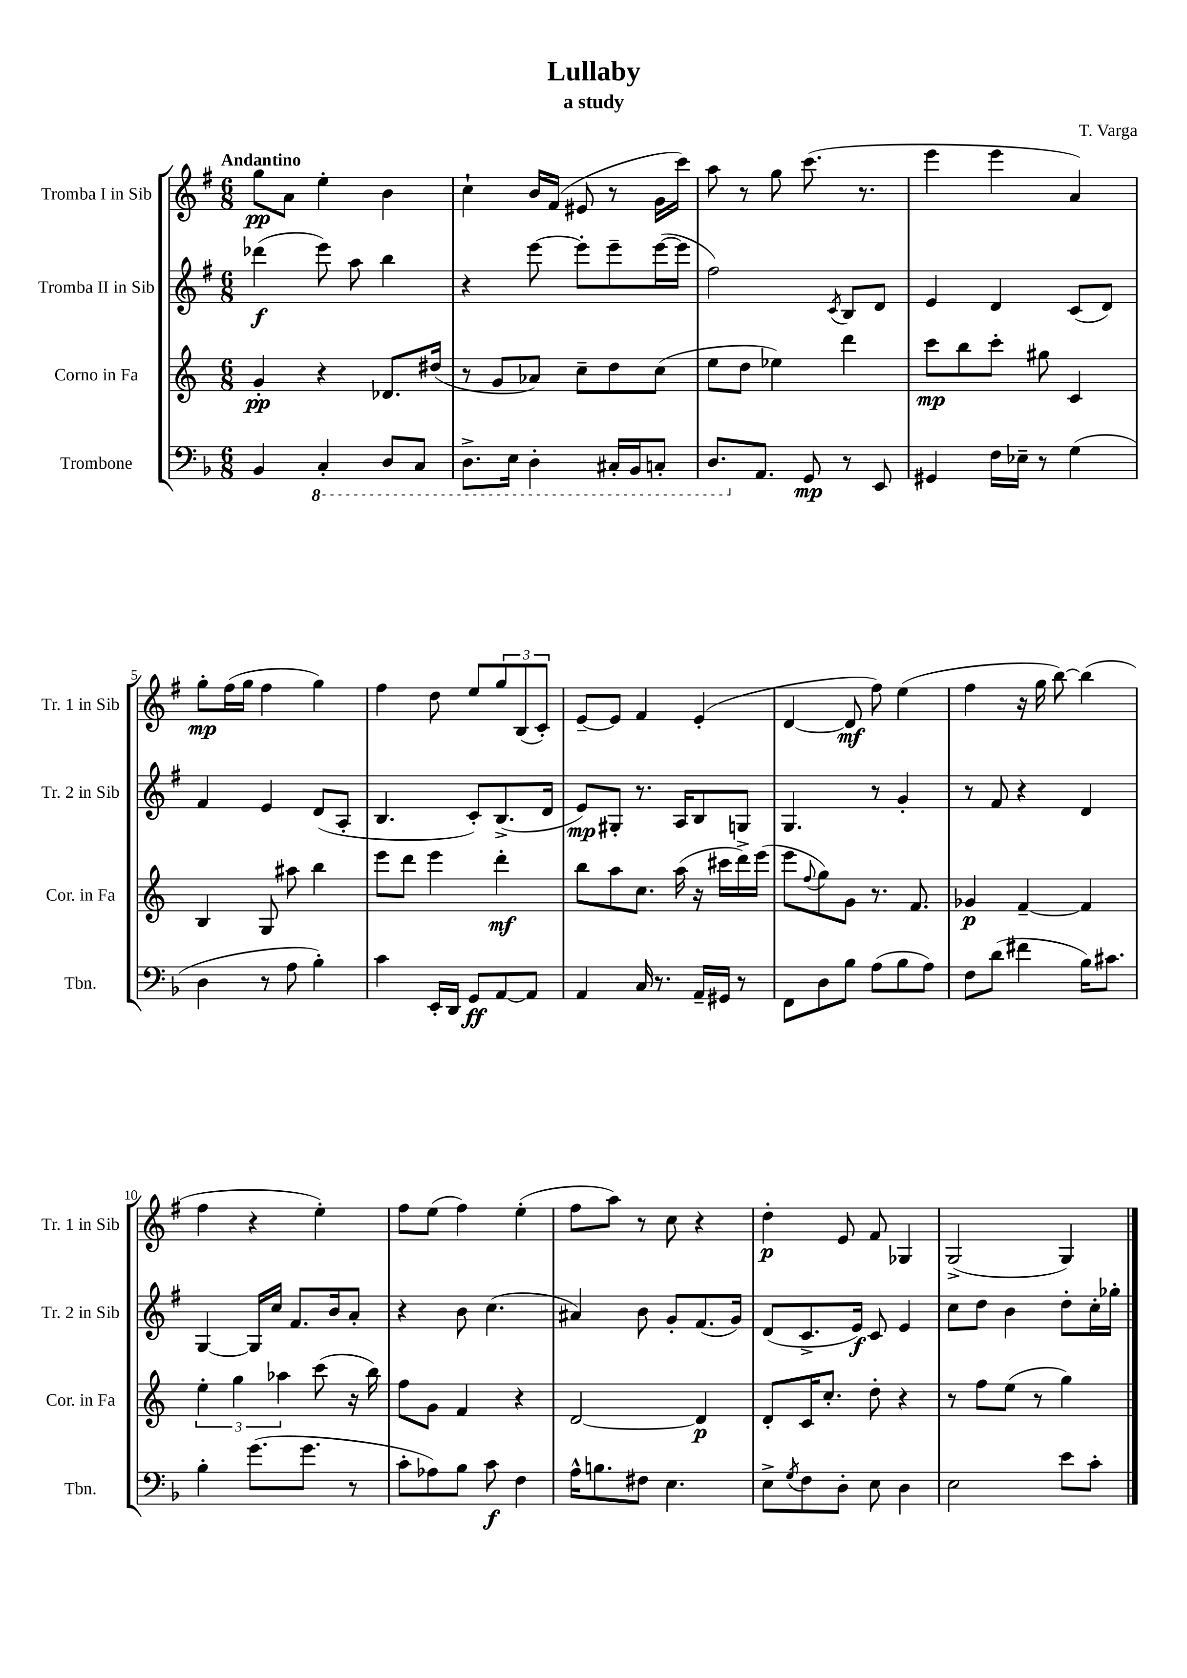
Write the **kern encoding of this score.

**kern	**kern	**kern	**kern
*staff4	*staff3	*staff2	*staff1
*clefF4	*clefG2	*clefG2	*clefG2
*k[b-]	*k[]	*k[f#]	*k[f#]
*M6/8	*M6/8	*M6/8	*M6/8
4BB-	4g'	(4ddd-	8gg
.	.	.	8a
4CC'	4r	8eee)	4ee'
.	.	8aa	.
8DD	8.d-	4bb	4b
8CC	.	.	.
.	(16dd#	.	.
=	=	=	=
8.DD^	8r	4r	4cc`
.	8g	.	.
16EE	.	.	.
4DD'	8a-)	[8eee	16b
.	.	.	(16f#
.	8cc~	8eee']	8e#
16CC#'	8dd	8eee~	8r
16BBB-	.	.	.
8CC'	(8cc	([16eee	16g
.	.	16eee]	16ccc)
=	=	=	=
8.DD	8ee	2ff#)	8aa
.	8dd	.	8r
8.AA	.	.	.
.	4ee-)	.	8gg
8GG	.	.	(8.ccc
.	.	8qc	.
8r	4ddd	8B	.
.	.	.	8.r
8EE	.	8d	.
=	=	=	=
4GG#	8ccc	4e	4eee
.	8bb	.	.
16F	8ccc'	4d	4eee
16E-~	.	.	.
8r	8gg#	.	.
(4G	4c	(8c	4a)
.	.	8d)	.
=	=	=	=
4D	4B	4f#	8gg'
.	.	.	(16ff#
.	.	.	16gg
8r	8G	4e	4ff#
8A	8aa#	.	.
4B-')	4bb	(8d	4gg)
.	.	8A'	.
=	=	=	=
4c	8eee	4.B	4ff#
.	8ddd	.	.
16EE'	4eee	.	8dd
16DD	.	.	.
8GG	.	8c')	8ee
[8AA	4ddd'	(8.B^	12gg
.	.	.	(12B
8AA]	.	.	.
.	.	.	12c')
.	.	16d	.
=	=	=	=
4AA	8bb	8e)	[8e~
.	8aa	8G#'	8e]
16C	8.cc	8.r	4f#
8.r	.	.	.
.	(16aa	16A	.
16AA~	16r	8B	(4e'
16GG#	16ccc#	.	.
8r	16ddd^)	8G	.
.	(16eee	.	.
=	=	=	=
8FF	8eee	4.G	[4d
.	8qqff	.	.
8D	8gg)	.	.
8B-	8g	.	8d]
(8A	8.r	8r	8ff#)
8B-	.	4g'	(4ee
.	8.f	.	.
8A)	.	.	.
=	=	=	=
8F	4g-	8r	4ff#
(8d	.	8f#	.
4f#	[4f~	4r	16r
.	.	.	16gg
.	.	.	[8bb)
16B-)	4f]	4d	(4bb]
8.c#	.	.	.
=	=	=	=
4B-'	6ee'	[4G	4ff#
.	6gg	.	.
(8.g	.	16G]	4r
.	.	16cc	.
.	6aa-	.	.
.	.	8.f#	.
8.g	.	.	.
.	(8ccc	.	4ee')
.	.	16b	.
8r	16r	8a'	.
.	16bb)	.	.
=	=	=	=
8c'	8ff	4r	8ff#
8A-)	8g	.	(8ee
8B-	4f	8b	4ff#)
8c	.	(4.cc	.
4F	4r	.	(4ee'
=	=	=	=
16A^^	[2d	4a#)	8ff#
8.B	.	.	.
.	.	.	8aa)
8F#	.	8b	8r
4.E	.	8g'	8cc
.	4d]	(8.f#	4r
.	.	16g)	.
=	=	=	=
8E^	8d'	(8d	4dd'
8qG	.	.	.
8F	16c	8.c^	.
.	8.cc'	.	.
8D'	.	.	8e
.	.	16e)	.
8E	8dd'	8c	8f#
4D	4r	4e	4G-
=	=	=	=
2E	8r	8cc	(2G^
.	8ff	8dd	.
.	(8ee	4b	.
.	8r	.	.
8e	4gg)	8dd'	4G)
8c'	.	16cc'	.
.	.	16gg-'	.
==	==	==	==
*-	*-	*-	*-
